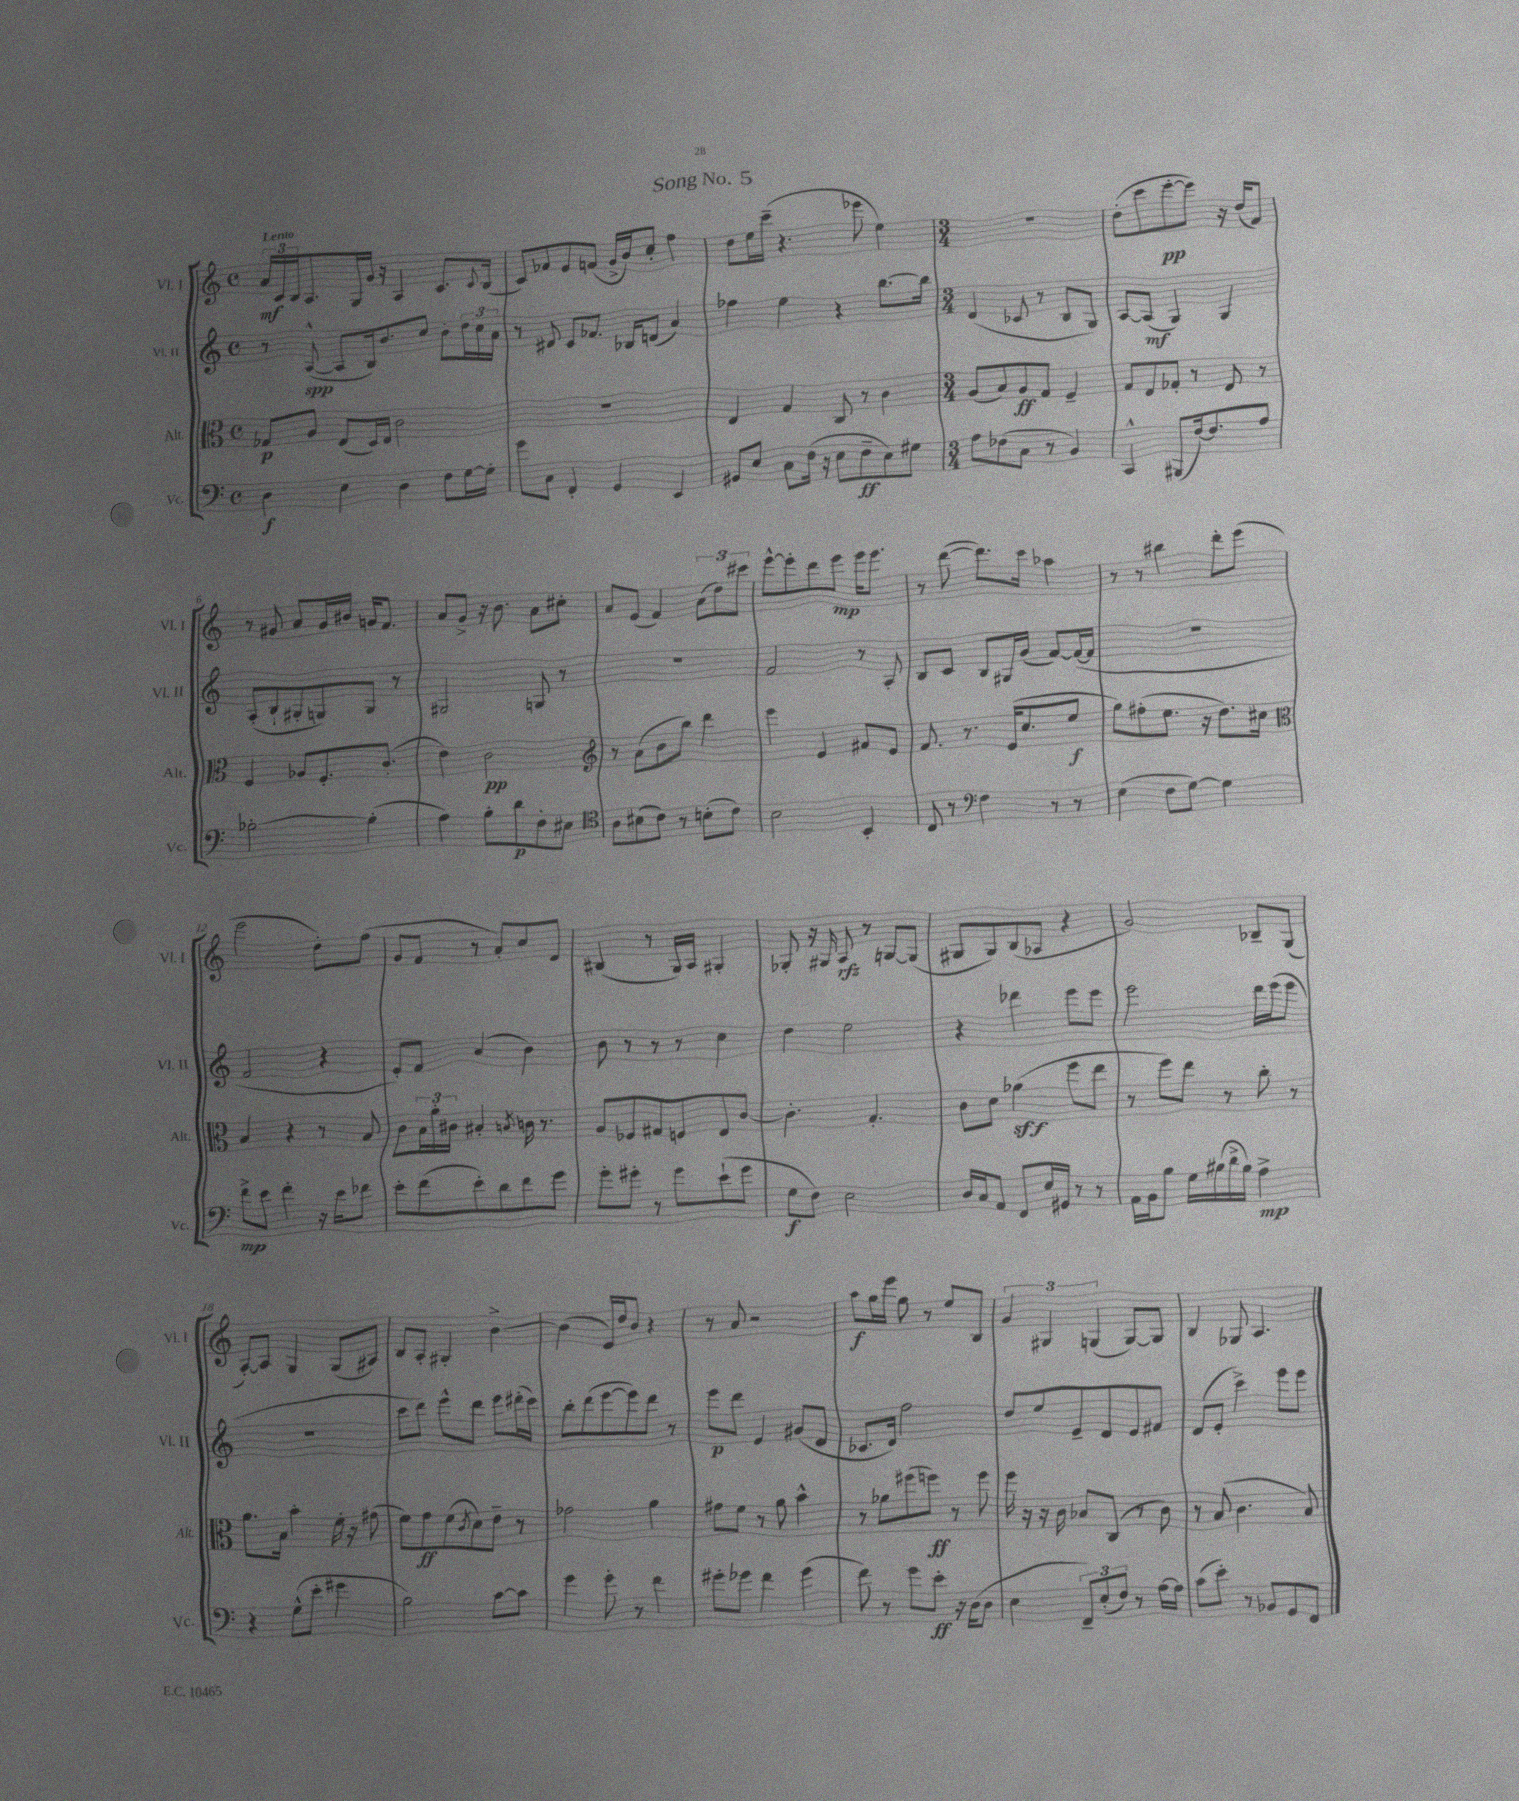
\header { title = "Song No. 5" }
<<
\new StaffGroup <<
\new Staff = "s0" \with { instrumentName = "Vl. I" shortInstrumentName = "Vl. I" } {
    \clef treble \key c \major \defaultTimeSignature \time 4/4 \tempo "Lento"
    \tuplet 3/2 { a'16\mf c'16 b16 } a8. g16 g'16 r16 a4 c'8. \appoggiatura { c'8 } b16( |
    c'8) fes'8 e'8 f'8( g'16-> b'16) c''8-. f''4 |
    d''8 e''16 c'''16--( r4. ees'''8 e''4) |
    \numericTimeSignature \time 3/4 R2. |
    d''8-.( c'''8 e'''8~-.\pp e'''8) r16 d''16( f'8) |
    r8 gis'8 a'8 gis'16 bis'16 g'16 f'8. |
    a'8 g'8-> r16 b'8. a'8 cis''8-. |
    a'8 e'8( f'4) \tuplet 3/2 { a'8( d''8) cis'''8 } |
    e'''8~-^ e'''8-. d'''8 e'''8\mp e'''16 e'''8. |
    r8 d'''8~( d'''8.) c'''16 aes''4 |
    r8 r8 bis''4 d'''8-. e'''8( |
    e'''2 d''8-.) f''8( |
    g'8 f'8 r8 a'8-.) c''8 d'8 |
    bis4( r8 g16) a16 gis4-. |
    ges8-. r16 gis16 a8\rfz r8 g8~ g8( |
    gis8 gis8) b8( aes8 r4 |
    g'2) bes8-- g8( |
    a8~-.) a8 g4 g8( ais8) |
    b8 a8-. gis4-. b'4~-> |
    b'4( e'16) d''16 b'8 r4 |
    r8 a'8 r2 |
    a''8\f g''16 e'''16 g''8 r8 e''8 b8 |
    \tuplet 3/2 { g'4 gis4 g4( } g8~) g8 |
    b4 ges8 a4. \bar "|." |
}
\new Staff = "s1" \with { instrumentName = "Vl. II" shortInstrumentName = "Vl. II" } {
    \clef treble \key c \major \defaultTimeSignature \time 4/4
    r8 a8~-^\spp( a8 b16) b'8. c''8 b'8-. \tuplet 3/2 { d''16 c''16 a'16 } |
    r8 dis'8 c'8 fes'8. bes16 d'8( a'4) |
    fes''4 e''4 r4 b''8.~ b''16 |
    \numericTimeSignature \time 3/4 d'4( ces'8 r8 b8 g8) |
    a8~ a8\mf( g4) g4 |
    a8-.( b8-! gis8-. g8) g8 r8 |
    gis2 g8 r8 |
    R2. |
    f'2 r8 a8-. |
    b8 c'8 b8 gis16 g'16( f'8~) f'16~( f'16 |
    R2. |
    f'2 r4 |
    e'8-.) f'8 a'4( b'4) |
    b'8 r8 r8 r8 c''4 |
    d''4 e''2 |
    r4 des'''4 e'''8 e'''8 |
    e'''2 d'''16 e'''16( e'''8 |
    R2. |
    c'''8 d'''8) e'''8-^ d'''8 e'''8 dis'''16-.( c'''16) |
    b''8-. d'''8( e'''8~ e'''8) d'''8 r8 |
    e'''8\p d'''8 e'4 gis'8( d'8 |
    ces'8. d'16) f''2 |
    d''8 e''8 e'8-- d'8 e'8 fis'8 |
    d'8( e'8-. c'''4->) e'''8 e'''8 \bar "|." |
}
\new Staff = "s2" \with { instrumentName = "Alt." shortInstrumentName = "Alt." } {
    \clef alto \key c \major \defaultTimeSignature \time 4/4
    ges8\p a8 e8( d16) e16 c'2 |
    R1 |
    e4 g4 c8 r8 c'4 |
    \numericTimeSignature \time 3/4 a8( b8) a8\ff g8 f4-- |
    g8 e8 ges8-. r8 e8 r8 |
    f4 aes8 f8.-. c'8.-.( |
    e'4) c'2\pp |
    \clef treble r8 a'8( b'8 b''8) d'''4 |
    e'''4 e'4 fis'8 e'8 |
    f'8. r8. e'16( c''8. e''8\f |
    g''8) fis''8-.( e''8. r16 d''8.) cis''16 |
    \clef alto b4 r4 r8 b8 |
    c'8 \tuplet 3/2 { b16 a'16-. cis'16 } bis4-. \acciaccatura { b8 } c'16 r8. |
    a8 fes8 gis8 f8 e8 c'8~ |
    c'4.-. g4.-. |
    c'8 d'8 aes'4\sff( f''8 e''8 |
    r8 f''8) e''8 r8 c''8-. r8 |
    a'8. b16 b'4-. f'16-. r16 gis'8( |
    f'8) g'8\ff f'8( \acciaccatura { c'8 } d'8) e'8-- r8 |
    ges'2 a'4 |
    gis'8 f'8 r8 a'8 b'4-^ |
    r8 aes'8 fis''8( f''8\ff) r8 f''8 |
    f''16 r16 r16 c'16 bes8 c8( r8 c'8) |
    r8 b8( c'4. b8) \bar "|." |
}
\new Staff = "s3" \with { instrumentName = "Vc." shortInstrumentName = "Vc." } {
    \clef bass \key c \major \defaultTimeSignature \time 4/4
    d4\f e4 d4 f8 g16~ g16-. |
    g'8 c8 f,4-. g,4 e,4 |
    gis,8 e8 c8 f16( r16 e8 f8--\ff e8) gis8 |
    \numericTimeSignature \time 3/4 a8 fes8( c8 r8 b,4) |
    c,4-^ bis,,8( f16~) f8. a8 |
    bes2~-. bes4-.( |
    a4) b8-. d'8\p f8-. eis8 |
    \clef tenor a8 bis8( c'8) r8 b8-.( c'8) |
    b2 b,4-. |
    c8 r8 \clef bass f4 r8 r8 |
    e4( f8 g8~) g4 |
    f'8->\mp e'8 f'4-. r16 e'16 fes'8 |
    e'8-. f'8( e'8-.) d'8 f'8 g'8 |
    g'8-. gis'8-. r8 gis'8 e'8-!( gis'8 |
    g8\f f8) e2 |
    d16 c16 a,8 f,8 e16 gis,16 r8 r8 |
    a,16 b,16 b8 g16 bis16( d'16-> bis16) a4->\mp |
    r4 g8-^( e'8-. gis'4 |
    b2) c'8~ c'8 |
    g'4 g'8-. r8 f'4 |
    gis'8-. ges'8 f'4 ges'4( |
    f'8) r8 g'8 e'8-.\ff r16 d16( d8 |
    e4 \tuplet 3/2 { f,8--) e8-.( f8) } r8 a16~ a16 |
    c'8( e'8-.) r8 bes,8 g,8 f,8 \bar "|." |
}
>>
>>
